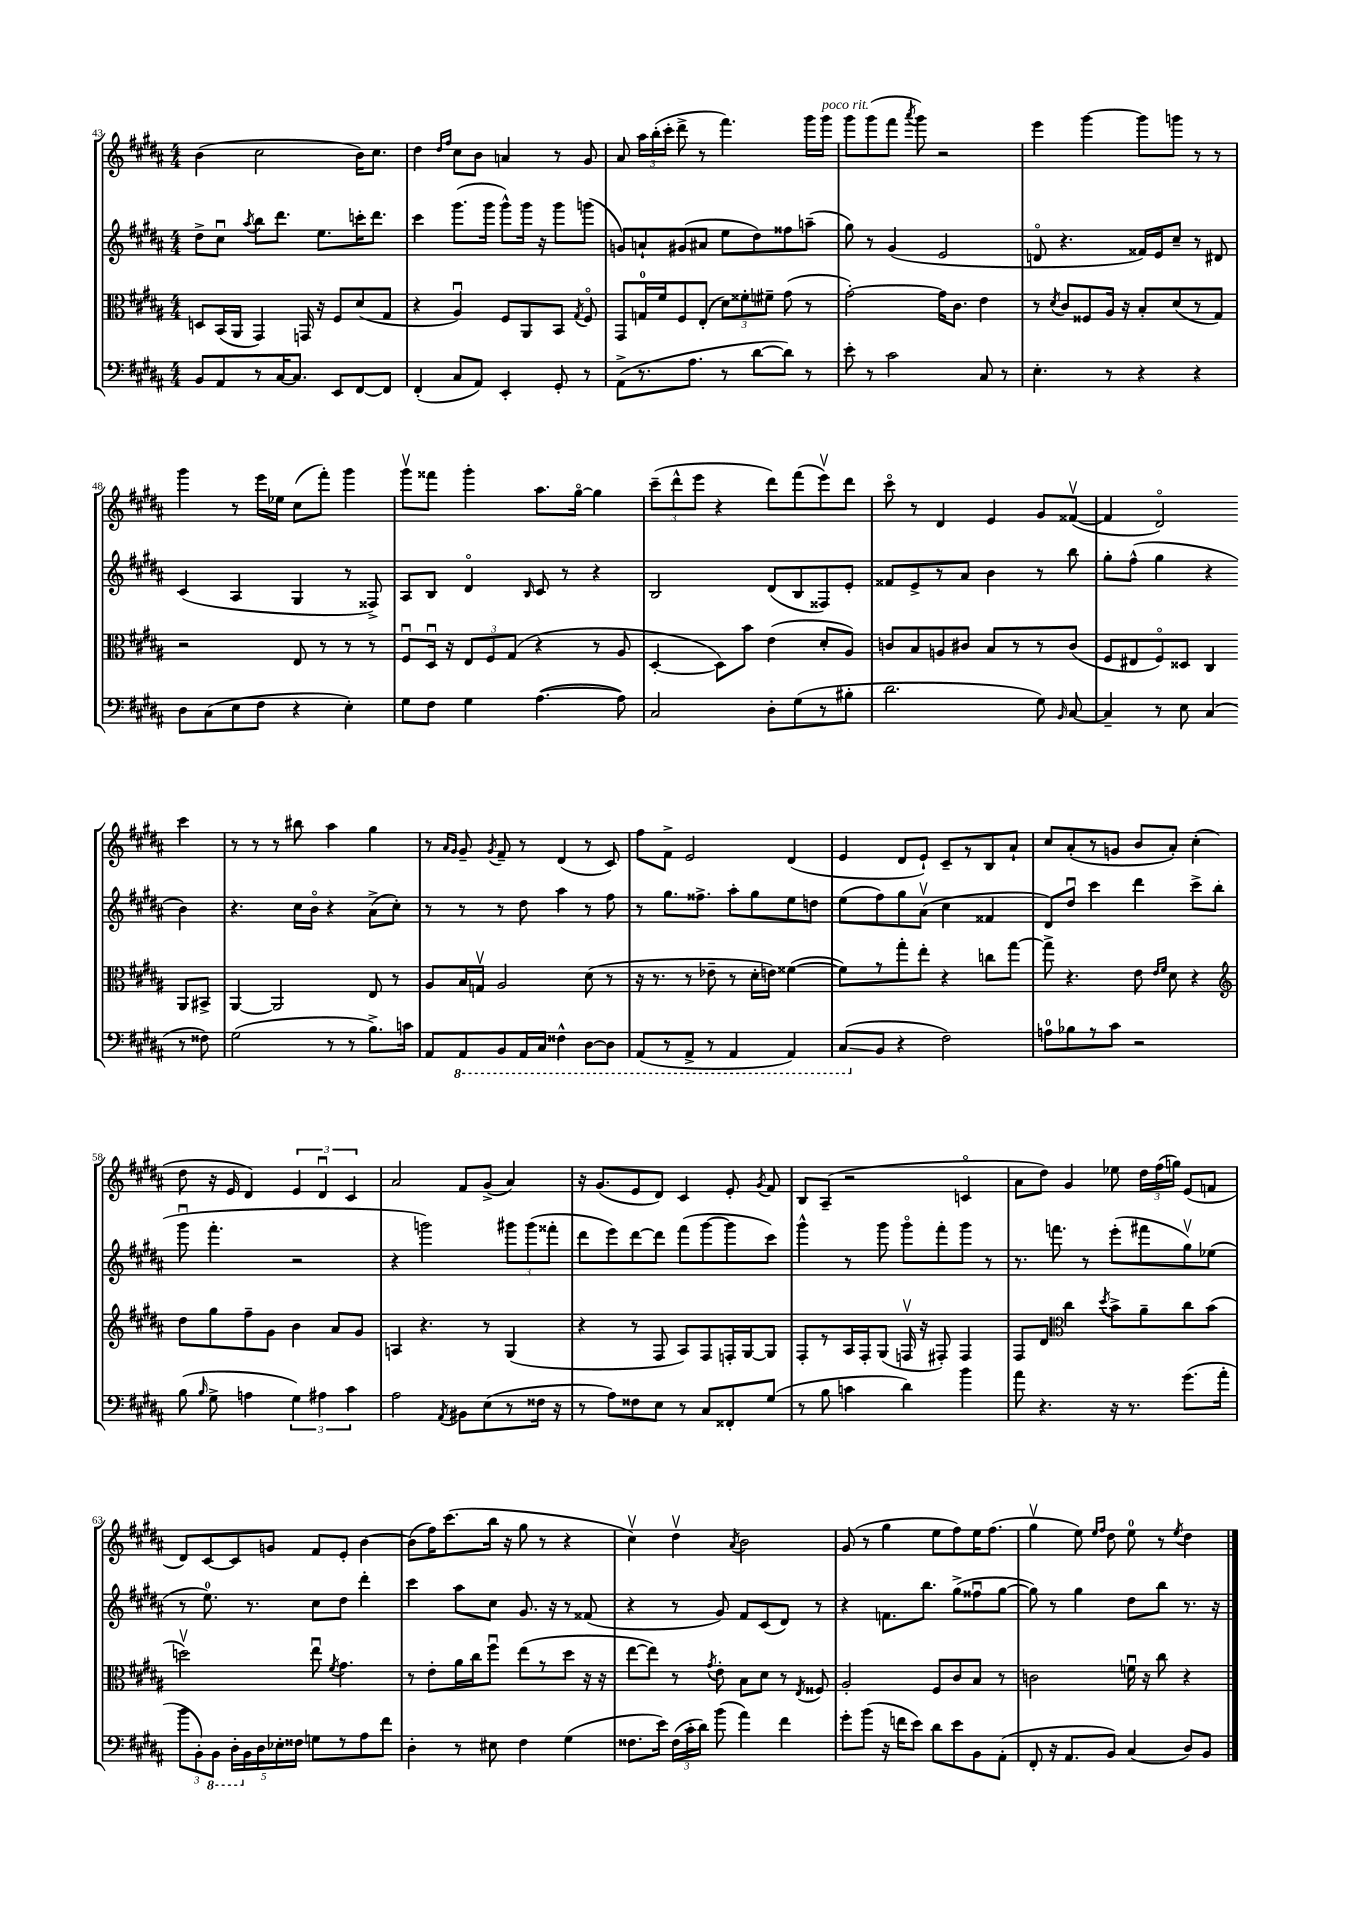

**kern	**kern	**kern	**kern
*staff4	*staff3	*staff2	*staff1
*clefF4	*clefC3	*clefG2	*clefG2
*k[f#c#g#d#a#]	*k[f#c#g#d#a#]	*k[f#c#g#d#a#]	*k[f#c#g#d#a#]
*M4/4	*M4/4	*M4/4	*M4/4
8BB	8D	8dd#^	(4b
8AA#	(16BB	8cc#u	.
.	16AA#	.	.
.	.	8qaa#	.
8r	4GG#)	8bb	2cc#
[16C#	.	8.ddd#	.
8.C#]	.	.	.
.	16GG	.	.
.	16r	8.ee	.
8EE	8F#	.	.
[8FF#	(8d#	16ccc'	16b)
.	.	8.ddd#	8.cc#
8FF#]	8G#	.	.
=	=	=	=
(4FF#'	4r	4ccc#	4dd#
.	.	.	16qqdd#
.	.	.	16qqff#
8C#	4A#u)	(8.ggg#	8cc#
8AA#)	.	.	8b
.	.	16ggg#	.
4EE'	8F#	8ggg#^^)	4a
.	8AA#	16ggg#	.
.	.	16r	.
8GG#'	8BB	8ggg#	8r
.	8qG#	.	.
8r	8F#o	(8ggg	8g#
=	=	=	=
(8AA#^	8GG#	8g)	8a#
8.r	16G	8a`	24aa#
.	.	.	(24bb'
.	16f#	.	.
.	.	.	24ccc#'
.	8F#	(8g#	8ddd#^
8.A#	.	.	.
.	(8E'	8a#	8r
8r	12d#)	8ee	4.fff#)
.	12f##'	.	.
[8d#	.	8dd#)	.
.	12f#~	.	.
8d#])	(8g#	8ff##	.
8r	8r	(8aa~	16ggg#
.	.	.	16ggg#
=	=	=	=
8e'	[2g#')	8gg#)	8ggg#
8r	.	8r	(8ggg#
2c#	.	(4g#	8fff#
.	.	.	8qaaa#
.	.	.	8ggg#)
.	16g#]	2e	2r
.	8.c#	.	.
8C#	4e	.	.
8r	.	.	.
=	=	=	=
4.E'	8r	8do	4eee
.	8qd#	.	.
.	8c#	4.r	.
.	8F##	.	[4ggg#
8r	16A#	.	.
.	16r	.	.
4r	8B'	16f##)	8ggg#]
.	.	16e	.
.	(8d#	8cc#~	8ggg
4r	8r	8r	8r
.	8G#)	8d#	8r
=	=	=	=
8D#	2r	(4c#	4ggg#
(8C#	.	.	.
8E	.	4A#	8r
8F#	.	.	16eee
.	.	.	16ee-
4r	8E	4G#	(8cc#
.	8r	.	8fff#')
4E')	8r	8r	4ggg#
.	8r	8F##^)	.
=	=	=	=
8G#	8F#u	8A#	8ggg#v
8F#	16D#u	8B	8fff##
.	16r	.	.
4G#	12E	4d#o	4ggg#'
.	12F#	.	.
.	(12G#	.	.
.	.	16qqB	.
([4.A#	4r	8c#	8.aa#
.	.	8r	.
.	.	.	[16gg#o
.	8r	4r	4gg#]
8A#])	8A#	.	.
=	=	=	=
2C#	[4D#'	2B	(12ccc#~
.	.	.	12ddd#^^
.	.	.	12eee
.	8D#])	.	4r
.	8b	.	.
8D#'	(4e	(8d#	8ddd#)
(8G#	.	8B	(8fff#
8r	8d#'	8F##)	8eeev)
8B#'	8A#)	8e'	8ddd#
=	=	=	=
2.d#	8c	8f##	8ccc#o
.	8B	8e^	8r
.	8A	8r	4d#
.	8c#	8a#	.
.	8B	4b	4e
.	8r	.	.
8G#)	8r	8r	8g#
16qqBB	.	.	.
[8C#	(8c#	8bb	([8f##v
=	=	=	=
4C#~]	8F#	8gg#'	4f##]
.	8E#	(8ff#^^	.
8r	8F#o)	4gg#	2d#o)
8E	8D##	.	.
(4C#	4C#	4r	.
8r	8AA#	4b)	4ccc#
8F##)	8BB#^	.	.
=	=	=	=
(2G#	[4AA#	4.r	8r
.	.	.	8r
.	2AA#]	.	8r
.	.	16cc#	8bb#
.	.	16bo	.
8r	.	4r	4aa#
8r	.	.	.
8.B^)	8E	(8a#^	4gg#
.	8r	8cc#')	.
16c	.	.	.
=	=	=	=
8AA#	8A#	8r	8r
.	.	.	16qqa#
.	.	.	16qqg#
8AAA#	16B	8r	8g#~
.	16Gv	.	.
.	.	.	8qg#
8BBB	2A#	8r	8f#~
16AAA#	.	8dd#	8r
16CC#	.	.	.
4FF##^^	.	4aa#	(4d#
[8DD#	(8d#	8r	8r
8DD#]	8r	8ff#	8c#)
=	=	=	=
(8AAA#	16r	8r	8ff#
.	8.r	.	.
8r	.	8.gg#	8f#^
8AAA#^	8r	.	2e
.	.	8.ff##^	.
8r	8e-~	.	.
4AAA#	8r	8aa#'	.
.	16d#'	8gg#	.
.	16e)	.	.
4AAA#)	([4f##	8ee	(4d#
.	.	8dd	.
=	=	=	=
(8CC#	8f##])	(8ee	4e
8BB	8r	8ff#)	.
4r	8gg#'	8gg#	8d#
.	8ee'	(8a#v	8e`)
2F#)	4r	4cc#	8c#~
.	.	.	8r
.	8cc	4f##	8B
.	[8gg#	.	8a#`
=	=	=	=
8A	8gg#^]	8d#)	8cc#
8B-	4.r	8dd#u	(8a#'
8r	.	4ccc#	8r
8c#	.	.	8g
2r	8e	4ddd#	8b
.	16qqe	.	.
.	16qqf#	.	.
.	8d#	.	8a#')
.	4r	8ccc#^	(4cc#'
.	.	(8bb	.
=	=	=	=
*	*clefG2	*	*
(8B	8dd#	8ggg#u	8dd#
16qqB	.	.	.
8G#^	8gg#	4.fff#'	16r
.	.	.	16e
4A	8ff#~	.	4d#)
.	8g#	.	.
6G#)	4b	2r	6e
6A#	.	.	6d#u
.	8a#	.	.
6c#	.	.	6c#
.	8g#	.	.
=	=	=	=
2A#	4A	4r	2a#
.	4.r	2ggg)	.
8qAA#	.	.	.
8BB#	.	.	8f#
(8E	8r	.	(8g#^
8r	(4G#	12ggg#	4a#)
.	.	(12ggg#	.
16F##	.	.	.
.	.	12fff##'	.
16r	.	.	.
=	=	=	=
8r	4r	8ddd#	16r
.	.	.	(8.g#
8A#)	.	8eee)	.
8F##	8r	[8ddd#	8e
8E	8F#	8ddd#]	8d#)
8r	8A#)	(8fff#	4c#
8C#	8F#	[8ggg#	.
8FF##'	16F'	8ggg#]	8e'
.	[16G#	.	.
.	.	.	8qg#
(8G#	8G#]	8ccc#)	8f#
=	=	=	=
8r	8F#'	4ggg#^^	8B
8B	8r	.	(8A#~
4c	16A#	8r	2r
.	16F#'	.	.
.	(8G#	8ggg#	.
4d#)	16Fv	8ggg#o	.
.	16r	.	.
.	8F#')	8fff#'	.
4b	4F#	8ggg#	4co
.	.	8r	.
=	=	=	=
8a#	8F#	8.r	8a#
4.r	8d#	.	8dd#)
.	.	8.fff	.
*	*clefC3	*	*
.	4cc#	.	4g#
.	.	8r	.
.	8qdd#	.	.
16r	8b^	(8eee'	8ee-
8.r	.	.	.
.	8a#~	8fff#	24dd#
.	.	.	(24ff#
.	.	.	24gg)
(8.g#	8cc#	8gg#v)	(8e
.	(8b	(8ee-	8f
16a#'	.	.	.
=	=	=	=
12b	2ddv)	8r	8d#)
12BB')	.	.	.
.	.	8.ee)	[8c#
12BBB	.	.	.
20DD#'	.	.	8c#]
20BB	.	.	.
.	.	8.r	.
20D#	.	.	.
.	.	.	8g
20E-'	.	.	.
20F##	.	.	.
8G	8eeu	8cc#	8f#
.	8qf#	.	.
8r	4.g#	8dd#	8e'
8A#	.	4ddd#'	[4b
8f#	.	.	.
=	=	=	=
4D#'	8r	4ccc#	(8b]
.	8e'	.	16ff#)
.	.	.	(8.ccc#
8r	16a#	8aa#	.
.	16cc#	.	.
8E#	8ff#u	8cc#	16bb
.	.	.	16r
4F#	(8ee	8.g#	8gg#
.	8r	.	8r
.	.	16r	.
(4G#	8dd#	8r	4r
.	16r	(8f##	.
.	16r	.	.
=	=	=	=
8.F##	[8ee	4r	4cc#v)
.	8ee])	.	.
16e)	.	.	.
(24F##	8r	8r	4dd#v
24c#'	.	.	.
24d#)	.	.	.
.	8qg#	.	.
(8b	8e'	8g#)	.
.	.	.	8qa#
4a#)	8B	8f#	2b
.	8d#	(8c#	.
4f#	8r	8d#)	.
.	8qE	.	.
.	8F##	8r	.
=	=	=	=
8g#'	2A#'	4r	(8g#
(8b	.	.	8r
16r	.	8.f	4gg#
16f	.	.	.
8e)	.	.	.
.	.	8.bb	.
8d#	8F#	.	8ee
8e	8c#	(8gg#^	8ff#)
8BB	8B	8ff##u	16ee
.	.	.	(8.ff#
(8AA#'	8r	[8gg#	.
=	=	=	=
8FF#'	2c	8gg#])	4gg#v
16r	.	8r	.
8.AA#	.	.	.
.	.	4gg#	8ee)
.	.	.	16qqee
.	.	.	16qqff#
8BB)	.	.	8dd#
(4C#	16fu	8dd#	8ee
.	16r	.	.
.	8cc#	8bb	8r
.	.	.	8qee
8D#)	4r	8.r	4dd#
8BB	.	.	.
.	.	16r	.
==	==	==	==
*-	*-	*-	*-
